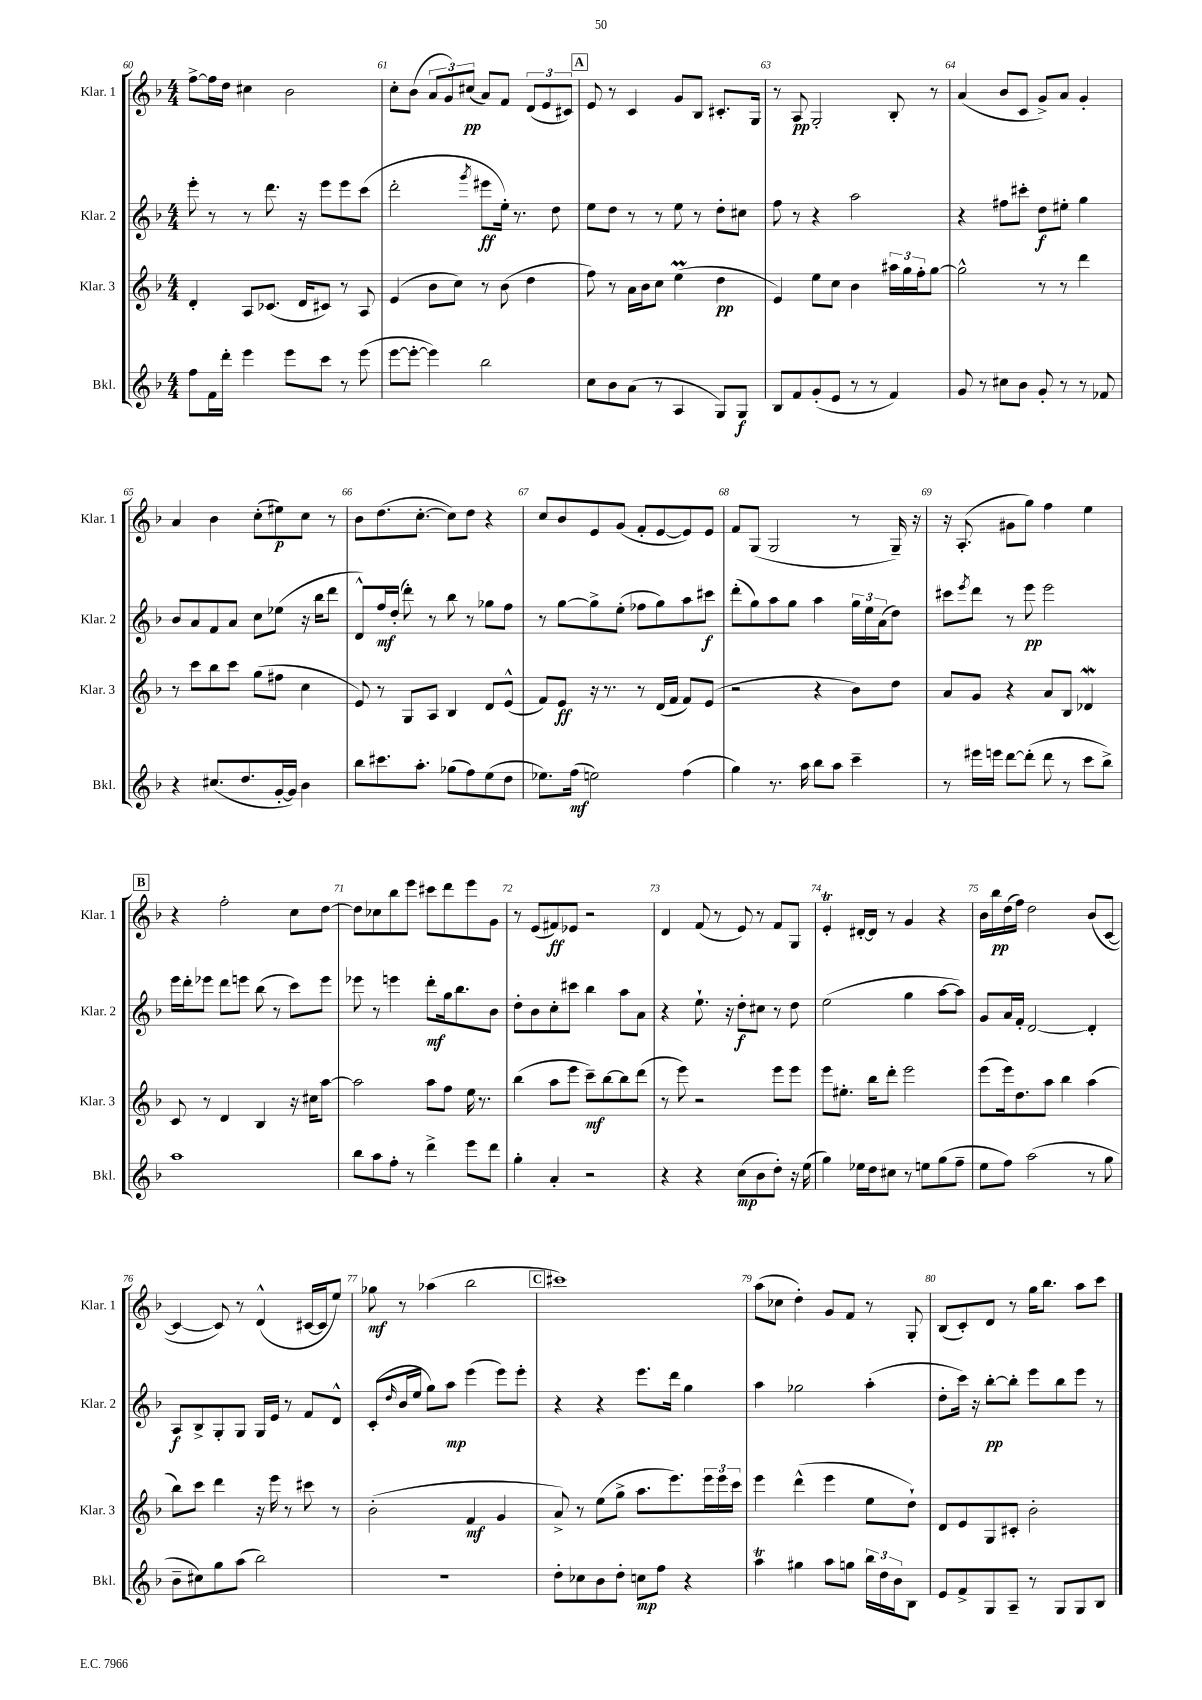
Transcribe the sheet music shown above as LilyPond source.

<<
\new StaffGroup <<
\new Staff = "s0" \with { instrumentName = "Klar. 1" shortInstrumentName = "Klar. 1" } {
    \clef treble \key f \major \numericTimeSignature \time 4/4
    f''8~-> f''16 d''16 cis''4 bes'2 |
    c''8-. bes'8( \tuplet 3/2 { a'8 g'8) cis''8\pp( } a'8) f'8 \tuplet 3/2 { d'8( e'8 cis'8) } |
    \mark \markup { \box "A" } e'8 r8 c'4 g'8 bes8 cis'8.-. g16 |
    r8 a8\pp g2-. bes8-. r8 |
    a'4( bes'8 c'8 g'8->) a'8 g'4-. |
    a'4 bes'4 c''8-.( eis''8\p) c''8 r8 |
    bes'8 d''8.( c''8.~-. c''8) d''8 r4 |
    c''8 bes'8 e'8 g'8( f'8-. e'8~ e'8) e'8 |
    f'8 g8( g2 r8 g16--) r16 |
    r16 a8.-.( gis'8 g''8) f''4 e''4 |
    \mark \markup { \box "B" } r4 f''2-. c''8 d''8~ |
    d''8 ces''8 bes''8 e'''8 cis'''8 d'''8 e'''8 g'8 |
    r8 e'8( fis'8\ff) ees'8 r2 |
    d'4 f'8( r8 e'8) r8 f'8 g8 |
    e'4-.\trill dis'16~-. dis'16 r8 g'4 r4 |
    bes'16 bes''16\pp d''16( f''16) d''2 bes'8( c'8~ |
    c'4~ c'8) r8 d'4-^( cis'16~ cis'16 e''8) |
    ges''8\mf r8 aes''4( bes''2 |
    \mark \markup { \box "C" } cis'''1) |
    a''8( ces''8 d''4-.) g'8 f'8 r8 g8-. |
    bes8( c'8-.) d'8 r8 g''16 bes''8. a''8 c'''8 \bar "|." |
}
\new Staff = "s1" \with { instrumentName = "Klar. 2" shortInstrumentName = "Klar. 2" } {
    \clef treble \key f \major \numericTimeSignature \time 4/4
    e'''8-. r8 r8 d'''8. r16 e'''8 e'''8 c'''8( |
    d'''2-. \acciaccatura { g'''8 } eis'''8\ff e''16-.) r8. d''8 |
    \mark \markup { \box "A" } e''8 d''8 r8 r8 e''8 r8 d''8-. cis''8 |
    f''8 r8 r4 a''2 |
    r4 fis''8 cis'''8-. d''8\f eis''8-. g''4 |
    bes'8 a'8 f'8 a'8 c''8 ees''8( r16 bes''16 d'''8 |
    d'8-^) f''16\mf d''16-.( d'''8-.) r8 bes''8 r8 ges''8 f''8 |
    r8 g''8~ g''8-> e''8-.( fes''8 g''8) a''8 cis'''8\f |
    d'''8-.( g''8) a''8 g''8 a''4 \tuplet 3/2 { g''16 e''16 a'16( } d''8) |
    cis'''8 \acciaccatura { e'''8 } d'''8 r8 e'''8\pp e'''2 |
    \mark \markup { \box "B" } e'''16 d'''16-. ees'''8 d'''8 e'''8 bes''8( r8 c'''8) e'''8 |
    ees'''8 r8 e'''4 d'''8-.\mf g''16 bes''8. bes'8 |
    d''8-. bes'8 c''8-. cis'''8 bes''4 a''8 a'8 |
    r4 e''8.-! r16 d''8-.\f cis''8 r8 d''8 |
    e''2( g''4 a''8~ a''8) |
    g'8 a'16 f'16-. d'2~ d'4-. |
    a8\f bes8-> g8-. g8 g16 e'16 r8 f'8 d'8-^ |
    c'8-.( \grace { d''16 } bes'16 e''16 g''8) a''8\mp e'''4( e'''8) e'''8-. |
    \mark \markup { \box "C" } r4 r4 e'''8. d'''16 g''4 |
    a''4 ges''2 a''4-.( |
    d''8-. c'''16) r16 bes''8~-.\pp bes''8-. e'''8 bes''8 e'''8 r8 \bar "|." |
}
\new Staff = "s2" \with { instrumentName = "Klar. 3" shortInstrumentName = "Klar. 3" } {
    \clef treble \key f \major \numericTimeSignature \time 4/4
    d'4-. a8 ces'8.( d'16 cis'8) r8 a8 |
    e'4( bes'8 c''8) r8 bes'8( d''4 |
    \mark \markup { \box "A" } f''8) r8 a'16 bes'16 c''8 e''4\prall( d''4\pp |
    e'4) e''8 c''8 bes'4 \tuplet 3/2 { ais''16 g''16 f''16-. } g''8~ |
    g''2-^ r8 r8 d'''4 |
    r8 c'''8 bes''8 c'''8 g''8( fis''8 c''4 |
    e'8) r8 g8 a8 bes4 d'8 e'8-^( |
    f'8) e'8\ff r16 r8. r8 d'16( f'16 f'8) e'8( |
    r2 r4 bes'8) d''8 |
    a'8 g'8 r4 a'8 bes8 des'4\mordent |
    \mark \markup { \box "B" } c'8 r8 d'4 bes4 r16 cis''16 a''8~ |
    a''2 a''8 f''8 e''16 r8. |
    bes''4( a''8 e'''8 c'''8--\mf) bes''8~ bes''8 d'''8( |
    r8 e'''8) r2 e'''8 e'''8 |
    e'''8 eis''8.-. bes''16 d'''8-. e'''2 |
    e'''8( e'''16) d''8. a''8 bes''4 a''4( |
    bes''8) c'''8 d'''4 r16 e'''16 r8 cis'''8 r8 |
    bes'2-.( f'4\mf g'4 |
    \mark \markup { \box "C" } a'8->) r8 e''8( g''8-> a''8. e'''8.) \tuplet 3/2 { e'''16 e'''16 c'''16 } |
    e'''4 d'''4-^( e'''4 e''8 d''8-!) |
    d'8 e'8 g8 cis'8-. bes'2-. \bar "|." |
}
\new Staff = "s3" \with { instrumentName = "Bkl." shortInstrumentName = "Bkl." } {
    \clef treble \key f \major \numericTimeSignature \time 4/4
    f''8 f'16 d'''16-. e'''4 e'''8 c'''8 r8 e'''8( |
    e'''8~ e'''8~-. e'''4) bes''2 |
    \mark \markup { \box "A" } c''8 bes'8 a'8( r8 a4 g8) g8\f |
    bes8 f'8 g'8-.( e'8 r8 r8 f'4) |
    g'8 r8 cis''8 bes'8 g'8-. r8 r8 fes'8 |
    r4 cis''8.( d''8. g'16~-. g'16) bes'4 |
    bes''8 cis'''8. a''8.-. ges''8( f''8) e''8( d''8 |
    ees''8.) f''16\mf( e''2) f''4( |
    g''4) r8. a''16 bes''8 a''8 c'''4-- |
    r8 eis'''16 e'''16 d'''8~ d'''8-.( d'''8 r8 c'''8 bes''8->) |
    \mark \markup { \box "B" } a''1 |
    bes''8 a''8 f''8-. r8 d'''4-> e'''8 d'''8 |
    g''4-. a'4-. r2 |
    r4 r4 c''8\mp( bes'8 d''8-.) r16 e''16( |
    g''4) ees''16 d''16 cis''8 r8 e''8 g''8( f''8-- |
    e''8 f''8) a''2( r8 g''8 |
    bes'8-- cis''8) g''8 a''8( bes''2) |
    R1 |
    \mark \markup { \box "C" } d''8-. ces''8 bes'8 d''8-. c''8\mp f''8 r4 |
    a''4\trill gis''4 a''8 g''8 \tuplet 3/2 { bes''16 d''16 bes'16 } bes8 |
    e'8 f'8-> g8 a8-- r8 g8 g8 bes8 \bar "|." |
}
>>
>>
\layout { \context { \Score currentBarNumber = #60 \override BarNumber.break-visibility = ##(#f #t #t) barNumberVisibility = #all-bar-numbers-visible } }
